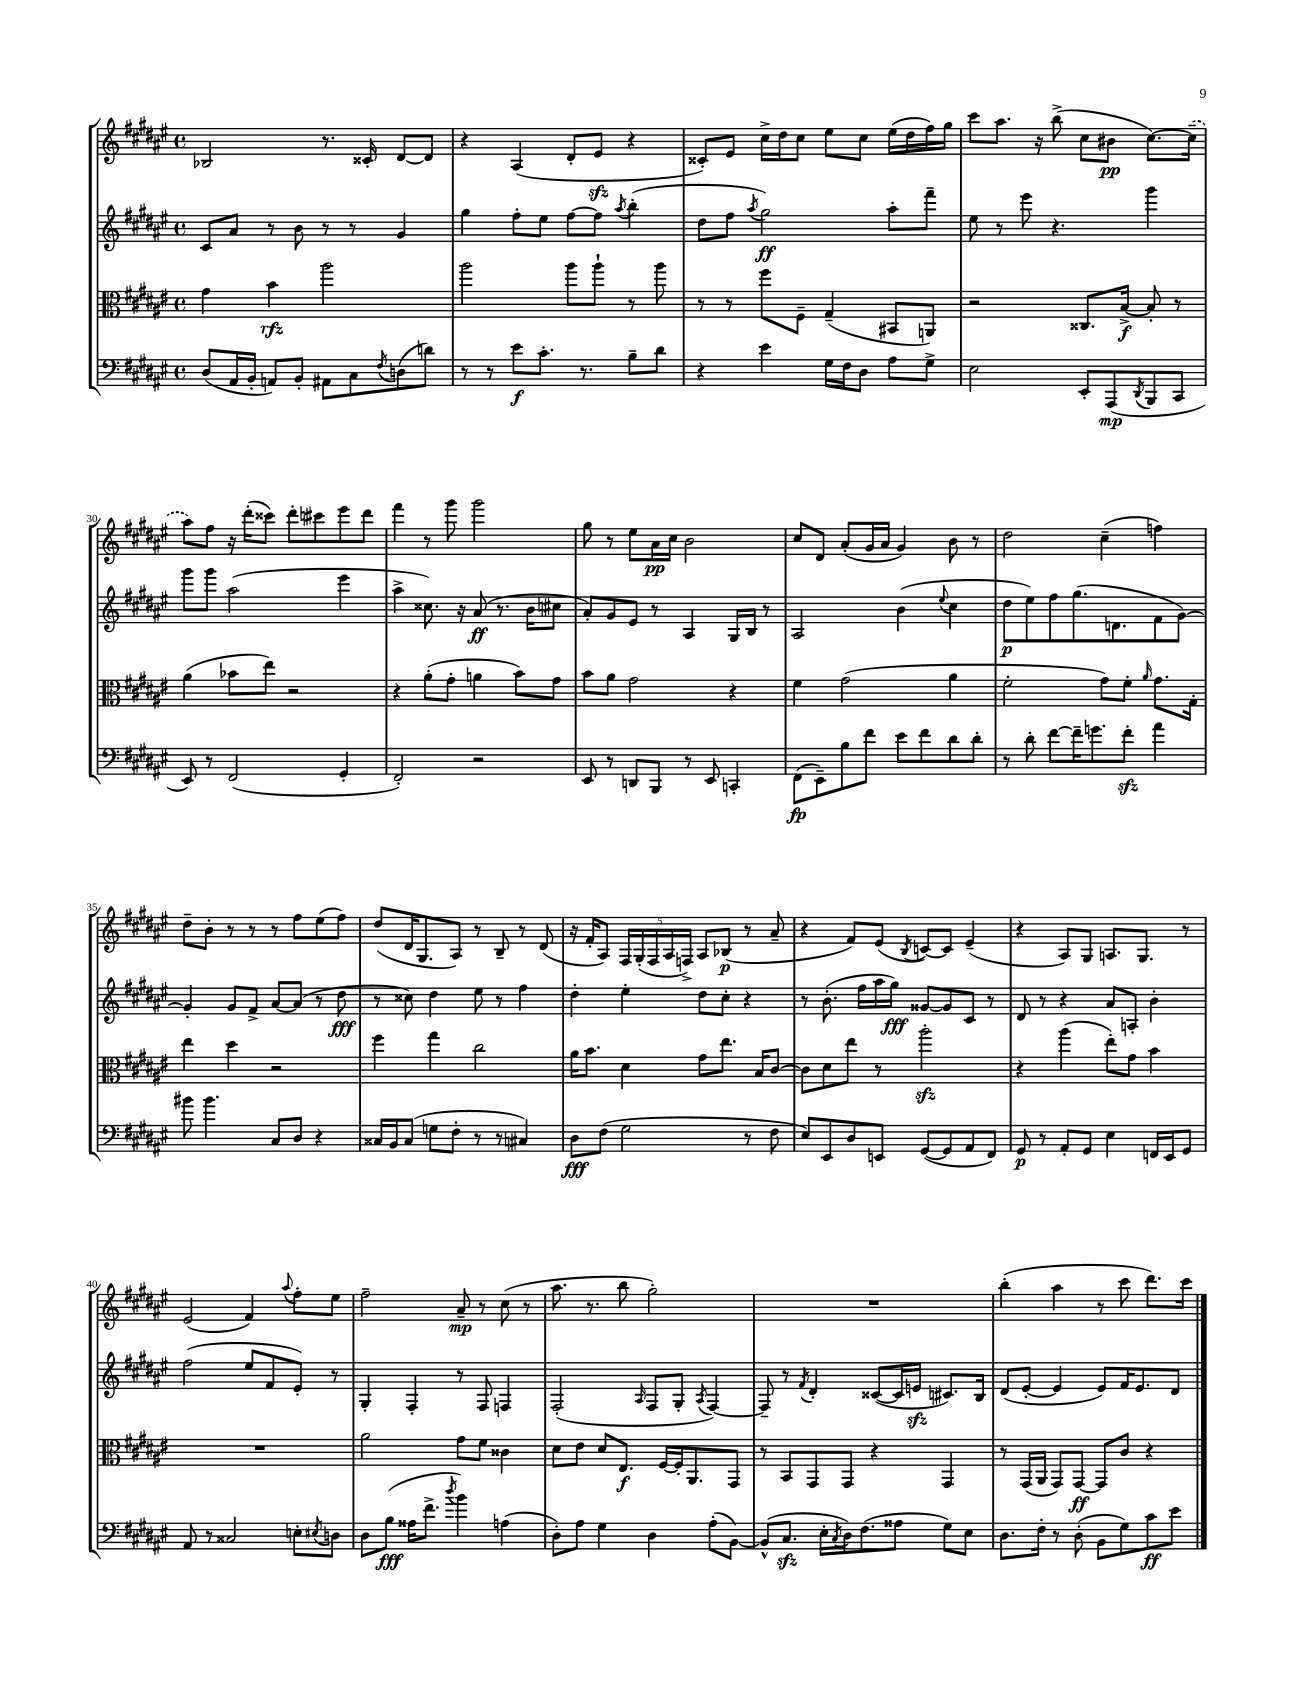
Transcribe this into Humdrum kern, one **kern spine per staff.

**kern	**dynam	**kern	**dynam	**kern	**dynam	**kern	**dynam
*part4	*part4	*part3	*part3	*part2	*part2	*part1	*part1
*staff4	*staff4	*staff3	*staff3	*staff2	*staff2	*staff1	*staff1
*clefF4	*	*clefC3	*	*clefG2	*	*clefG2	*
*k[f#c#g#d#a#e#]	*	*k[f#c#g#d#a#e#]	*	*k[f#c#g#d#a#e#]	*	*k[f#c#g#d#a#e#]	*
*M4/4	*	*M4/4	*	*M4/4	*	*M4/4	*
*met(c)	*	*met(c)	*	*met(c)	*	*met(c)	*
=26	=26	=26	=26	=26	=26	=26	=26
(8D#/L	.	4g#\	.	8c#/L	.	2B-X/	.
16AA#/L	.	.	.	8a#/J	.	.	.
16BB'/JJ	.	.	.	.	.	.	.
8AAn/L)	.	4b\	rfz	8r	.	.	.
8BB'/J	.	.	.	8b\	.	.	.
8AA#X\L	.	2aa#\	.	8r	.	8.r	.
8C#\	.	.	.	8r	.	.	.
.	.	.	.	.	.	16c##X'/	.
8qF#/	.	.	.	.	.	.	.
(8Dn\	.	.	.	4g#/	.	[8d#/L	.
8dn\J)	.	.	.	.	.	8d#/J]	.
=27	=27	=27	=27	=27	=27	=27	=27
8r	.	2aa#\	.	4gg#\	.	4r	.
8r	.	.	.	.	.	.	.
8e#\L	f	.	.	8ff#'\L	.	(4A#/	.
8.c#'\J	.	.	.	8ee#\J	.	.	.
.	.	8aa#\L	.	[8ff#\L	.	8d#'/L	.
8.r	.	.	.	.	.	.	.
.	.	8aa#`\J	.	8ff#\J]	.	8e#zz/J	.
.	.	.	.	8qaa#/	.	.	.
8B~\L	.	8r	.	(4bb'\	.	4r	.
8d#\J	.	8aa#\	.	.	.	.	.
=28	=28	=28	=28	=28	=28	=28	=28
4r	.	8r	.	8dd#\L	.	8c##X'/L)	.
.	.	8r	.	8ff#\J	.	8e#/J	.
.	.	.	.	8qaa#/	.	.	.
4e#\	.	8ff#\L	.	2gg#\)	ff	16cc#^\LL	.
.	.	.	.	.	.	16dd#\J	.
.	.	8F#~\J	.	.	.	8cc#\J	.
16G#\LL	.	(4G#~/	.	.	.	8ee#\L	.
16F#\J	.	.	.	.	.	.	.
8D#\J	.	.	.	.	.	8cc#\J	.
8A#\L	.	8BB#X/L	.	8aa#'\L	.	(16ee#\LL	.
.	.	.	.	.	.	16dd#\	.
8G#^\J	.	8AAn/J)	.	8fff#~\J	.	16ff#\)	.
.	.	.	.	.	.	16gg#\JJ	.
=29	=29	=29	=29	=29	=29	=29	=29
2E#\	.	2r	.	8ee#\	.	8ccc#\L	.
.	.	.	.	8r	.	8.aa#\J	.
.	.	.	.	8eee#\	.	.	.
.	.	.	.	.	.	16r	.
.	.	.	.	4.r	.	(8bb^\	.
8EE#'/L	.	8.C##X/L	.	.	.	8cc#\L	.
(8AAA#/	mp	.	.	.	.	8b#X\J	pp
.	.	[16B^/Jk	f	.	.	.	.
8qDD#/	.	.	.	.	.	.	.
8BBB/	.	8B'/]	.	4ggg#\	.	[8.cc#\L)	.
8CC#/J	.	8r	.	.	.	.	.
.	.	.	.	.	.	(16cc#~\Jk]	.
!!LO:LB:g=z
=30	=30	=30	=30	=30	=30	=30	=30
8EE#/)	.	(4a#\	.	8ggg#\L	.	8aa#\L)	.
8r	.	.	.	8ggg#\J	.	8ff#\J	.
(2FF#/	.	8b-X\L	.	(2aa#\	.	16r	.
.	.	.	.	.	.	(16ddd#'\KL	.
.	.	8ee#\J)	.	.	.	8ccc##X\J)	.
.	.	2r	.	.	.	8ddd#'\L	.
.	.	.	.	.	.	8ccc#X\	.
4GG#'/	.	.	.	4eee#\	.	8eee#\	.
.	.	.	.	.	.	8ddd#\J	.
=31	=31	=31	=31	=31	=31	=31	=31
2FF#'/)	.	4r	.	4aa#^\	.	4fff#\	.
.	.	(8a#'\L	.	8.cc##X\)	.	8r	.
.	.	8g#'\J	.	.	.	8ggg#\	.
.	.	.	.	16r	.	.	.
2r	.	4an\	.	(8a#/	ff	2ggg#\	.
.	.	.	.	8.r	.	.	.
.	.	8b\L)	.	.	.	.	.
.	.	.	.	16b\KL	.	.	.
.	.	8g#\J	.	8cc#X\J	.	.	.
=32	=32	=32	=32	=32	=32	=32	=32
8EE#/	.	8b\L	.	8a#'/L)	.	8gg#\	.
8r	.	8a#\J	.	8g#/	.	8r	.
8DDn/L	.	2g#\	.	8e#/J	.	8ee#\L	.
8BBB/J	.	.	.	8r	.	16a#\L	pp
.	.	.	.	.	.	16cc#\JJ	.
8r	.	.	.	4A#/	.	2b\	.
8EE#/	.	.	.	.	.	.	.
4CCn'/	.	4r	.	16G#/LL	.	.	.
.	.	.	.	16B/JJ	.	.	.
.	.	.	.	8r	.	.	.
=33	=33	=33	=33	=33	=33	=33	=33
(8FF#\L	fp	4f#\	.	2A#/	.	8cc#/L	.
8EE#~\)	.	.	.	.	.	8d#/J	.
8B\	.	(2g#\	.	.	.	(8a#'/L	.
8f#\J	.	.	.	.	.	16g#/L	.
.	.	.	.	.	.	16a#/JJ	.
8e#\L	.	.	.	(4b\	.	4g#/)	.
8f#\	.	.	.	.	.	.	.
.	.	.	.	8qqee#/	.	.	.
8d#\	.	4a#\	.	4cc#\	.	8b\	.
8d#'\J	.	.	.	.	.	8r	.
=34	=34	=34	=34	=34	=34	=34	=34
8r	.	2f#'\	.	8dd#\L	p	2dd#\	.
8d#'\	.	.	.	8ee#\)	.	.	.
[8f#\L	.	.	.	8ff#\	.	.	.
16f#~\K]	.	.	.	(8.gg#\	.	.	.
8.gn\	.	.	.	.	.	.	.
.	.	8g#\L)	.	.	.	(4cc#~\	.
.	.	.	.	8.dn\	.	.	.
8f#zz'\J	.	8f#'\J	.	.	.	.	.
.	.	16qqa#/	.	.	.	.	.
4a#\	.	8.g#\L	.	8f#\	.	4ffn\)	.
.	.	.	.	[8g#\J)	.	.	.
.	.	16G#'\Jk	.	.	.	.	.
!!LO:LB:g=z
=35	=35	=35	=35	=35	=35	=35	=35
8b#X\	.	4ee#\	.	4g#'/]	.	8dd#~\L	.
4.b#\	.	.	.	.	.	8b'\J	.
.	.	4dd#\	.	8g#/L	.	8r	.
.	.	.	.	8f#^/J	.	8r	.
8C#/L	.	2r	.	[8a#/L	.	8r	.
8D#/J	.	.	.	(8a#/J]	.	8ff#\L	.
4r	.	.	.	8r	.	(8ee#\	.
.	.	.	.	8dd#\	fff	8ff#\J)	.
=36	=36	=36	=36	=36	=36	=36	=36
16C##X/LL	.	4ff#\	.	8r	.	(8dd#/L	.
16BB/J	.	.	.	.	.	.	.
(8C##/J	.	.	.	8cc##X\)	.	16d#/K	.
.	.	.	.	.	.	8.G#/	.
8Gn\L	.	4gg#\	.	4dd#\	.	.	.
8F#'\J	.	.	.	.	.	8A#/J)	.
8r	.	2cc#\	.	8ee#\	.	8r	.
8r	.	.	.	8r	.	8B~/	.
4C#X/)	.	.	.	4ff#\	.	8r	.
.	.	.	.	.	.	(8d#/	.
=37	=37	=37	=37	=37	=37	=37	=37
8D#\L	fff	16a#\KL	.	4dd#'\	.	16r	.
.	.	8.b\J	.	.	.	16f#'/KL	.
(8F#\J	.	.	.	.	.	8A#/J)	.
2G#\	.	4d#\	.	4ee#'\	.	20F#/LL	.
.	.	.	.	.	.	(20G#'/	.
.	.	.	.	.	.	20F#/	.
.	.	.	.	.	.	20A#/	.
.	.	.	.	.	.	20Fn^/JJ)	.
.	.	8g#\L	.	8dd#\L	.	8A#/L	.
.	.	8.ee#\J	.	8cc#'\J	.	(8B-X/J	p
8r	.	.	.	4r	.	8r	.
.	.	16B/KL	.	.	.	.	.
8F#\	.	[8c#/J	.	.	.	8a#~/	.
=38	=38	=38	=38	=38	=38	=38	=38
8E#/L)	.	8c#\L]	.	8r	.	4r	.
8EE#/	.	8d#\	.	(8.b'\	.	.	.
8D#/	.	8ee#\J	.	.	.	8f#/L)	.
.	.	.	.	16ff#\LL	.	.	.
8EEn/J	.	8r	.	16aa#\	.	(8e#/J	.
.	.	.	.	16gg#\JJ)	fff	.	.
.	.	.	.	.	.	8qB/	.
([8GG#/L	.	2aa#zz'\	.	[8g##X/L	.	[8cn/L)	.
8GG#/]	.	.	.	8g##/]	.	8c/J]	.
8AA#/	.	.	.	8c#/J	.	(4e#~/	.
8FF#/J)	.	.	.	8r	.	.	.
=39	=39	=39	=39	=39	=39	=39	=39
8GG#/	p	4r	.	8d#/	.	4r	.
8r	.	.	.	8r	.	.	.
8AA#'/L	.	(4aa#\	.	4r	.	8A#/L)	.
8GG#/J	.	.	.	.	.	8G#/J	.
4E#\	.	8ee#'\L)	.	8a#/L	.	8.An/L	.
.	.	8g#\J	.	8An'/J	.	.	.
.	.	.	.	.	.	8.G#/J	.
16FFn/LL	.	4b\	.	4b'\	.	.	.
16EE#/J	.	.	.	.	.	.	.
8GG#/J	.	.	.	.	.	8r	.
!!LO:LB:g=z
=40	=40	=40	=40	=40	=40	=40	=40
8AA#/	.	1r	.	(2ff#\	.	(2e#/	.
8r	.	.	.	.	.	.	.
2C##X/	.	.	.	.	.	.	.
.	.	.	.	8ee#/L	.	4f#/)	.
.	.	.	.	8f#/	.	.	.
.	.	.	.	.	.	8qqaa#/	.
8En'\L	.	.	.	8e#'/J)	.	8ff#'\L	.
8qE#X/	.	.	.	.	.	.	.
8Dn\J	.	.	.	8r	.	8ee#\J	.
=41	=41	=41	=41	=41	=41	=41	=41
8D#\L	.	2a#\	.	4G#'/	.	2ff#~\	.
(8B\J	fff	.	.	.	.	.	.
16A##X\KL	.	.	.	4F#'/	.	.	.
8.f#^\J	.	.	.	.	.	.	.
8qdd#/	.	.	.	.	.	.	.
4b\)	.	8g#\L	.	8r	.	8a#~/	mp
.	.	8f#\J	.	8F#/	.	8r	.
(4An\	.	4c##X\	.	4Fn/	.	(8cc#\	.
.	.	.	.	.	.	8r	.
=42	=42	=42	=42	=42	=42	=42	=42
8D#'\L)	.	8d#\L	.	(2F#'/	.	8.aa#\	.
8A#\J	.	8e#\J	.	.	.	.	.
.	.	.	.	.	.	8.r	.
4G#\	.	8d#/L	.	.	.	.	.
.	.	8.E#/J	f	.	.	8bb\	.
.	.	.	.	16qqA#/	.	.	.
4D#\	.	.	.	8F#/L	.	2gg#'\)	.
.	.	[16F#/LL	.	.	.	.	.
.	.	16F#'/J]	.	8G#'/J	.	.	.
.	.	8.AA#/	.	.	.	.	.
.	.	.	.	8qA#/	.	.	.
(8A#'\L	.	.	.	[4F#/)	.	.	.
[8BB\J)	.	8GG#/J	.	.	.	.	.
=43	=43	=43	=43	=43	=43	=43	=43
(8BB^^/L]	.	8r	.	8F#~/]	.	1r	.
8.C#zz/J	.	8BB/L	.	8r	.	.	.
.	.	.	.	8qf#/	.	.	.
.	.	8GG#/	.	4d#'/	.	.	.
16E#'\LL	.	.	.	.	.	.	.
8qC#/	.	.	.	.	.	.	.
16D#\J)	.	8GG#/J	.	.	.	.	.
(8.F#\	.	.	.	.	.	.	.
.	.	4r	.	([8c##X/L	.	.	.
8A##X\J	.	.	.	16c##/L]	.	.	.
.	.	.	.	16enzz/JJ	.	.	.
8G#\L)	.	4GG#/	.	8.c#X/L)	.	.	.
8E#\J	.	.	.	.	.	.	.
.	.	.	.	16B/Jk	.	.	.
=44	=44	=44	=44	=44	=44	=44	=44
8.D#\L	.	8r	.	(8d#/L	.	(4bb'\	.
.	.	(16GG#/LL	.	[8e#'/J	.	.	.
16F#'\Jk	.	16AA#/JJ	.	.	.	.	.
8r	.	8GG#/L)	.	4e#/]	.	4aa#\	.
(8D#'\	.	[8GG#/J	ff	.	.	.	.
8BB\L	.	8GG#/L]	.	8e#/L)	.	8r	.
8G#\)	.	8c#/J	.	16f#/K	.	8ccc#\	.
.	.	.	.	8.e#/	.	.	.
8c#\	ff	4r	.	.	.	8.ddd#\L)	.
8e#\J	.	.	.	8d#/J	.	.	.
.	.	.	.	.	.	16ccc#\Jk	.
==	==	==	==	==	==	==	==
*-	*-	*-	*-	*-	*-	*-	*-
